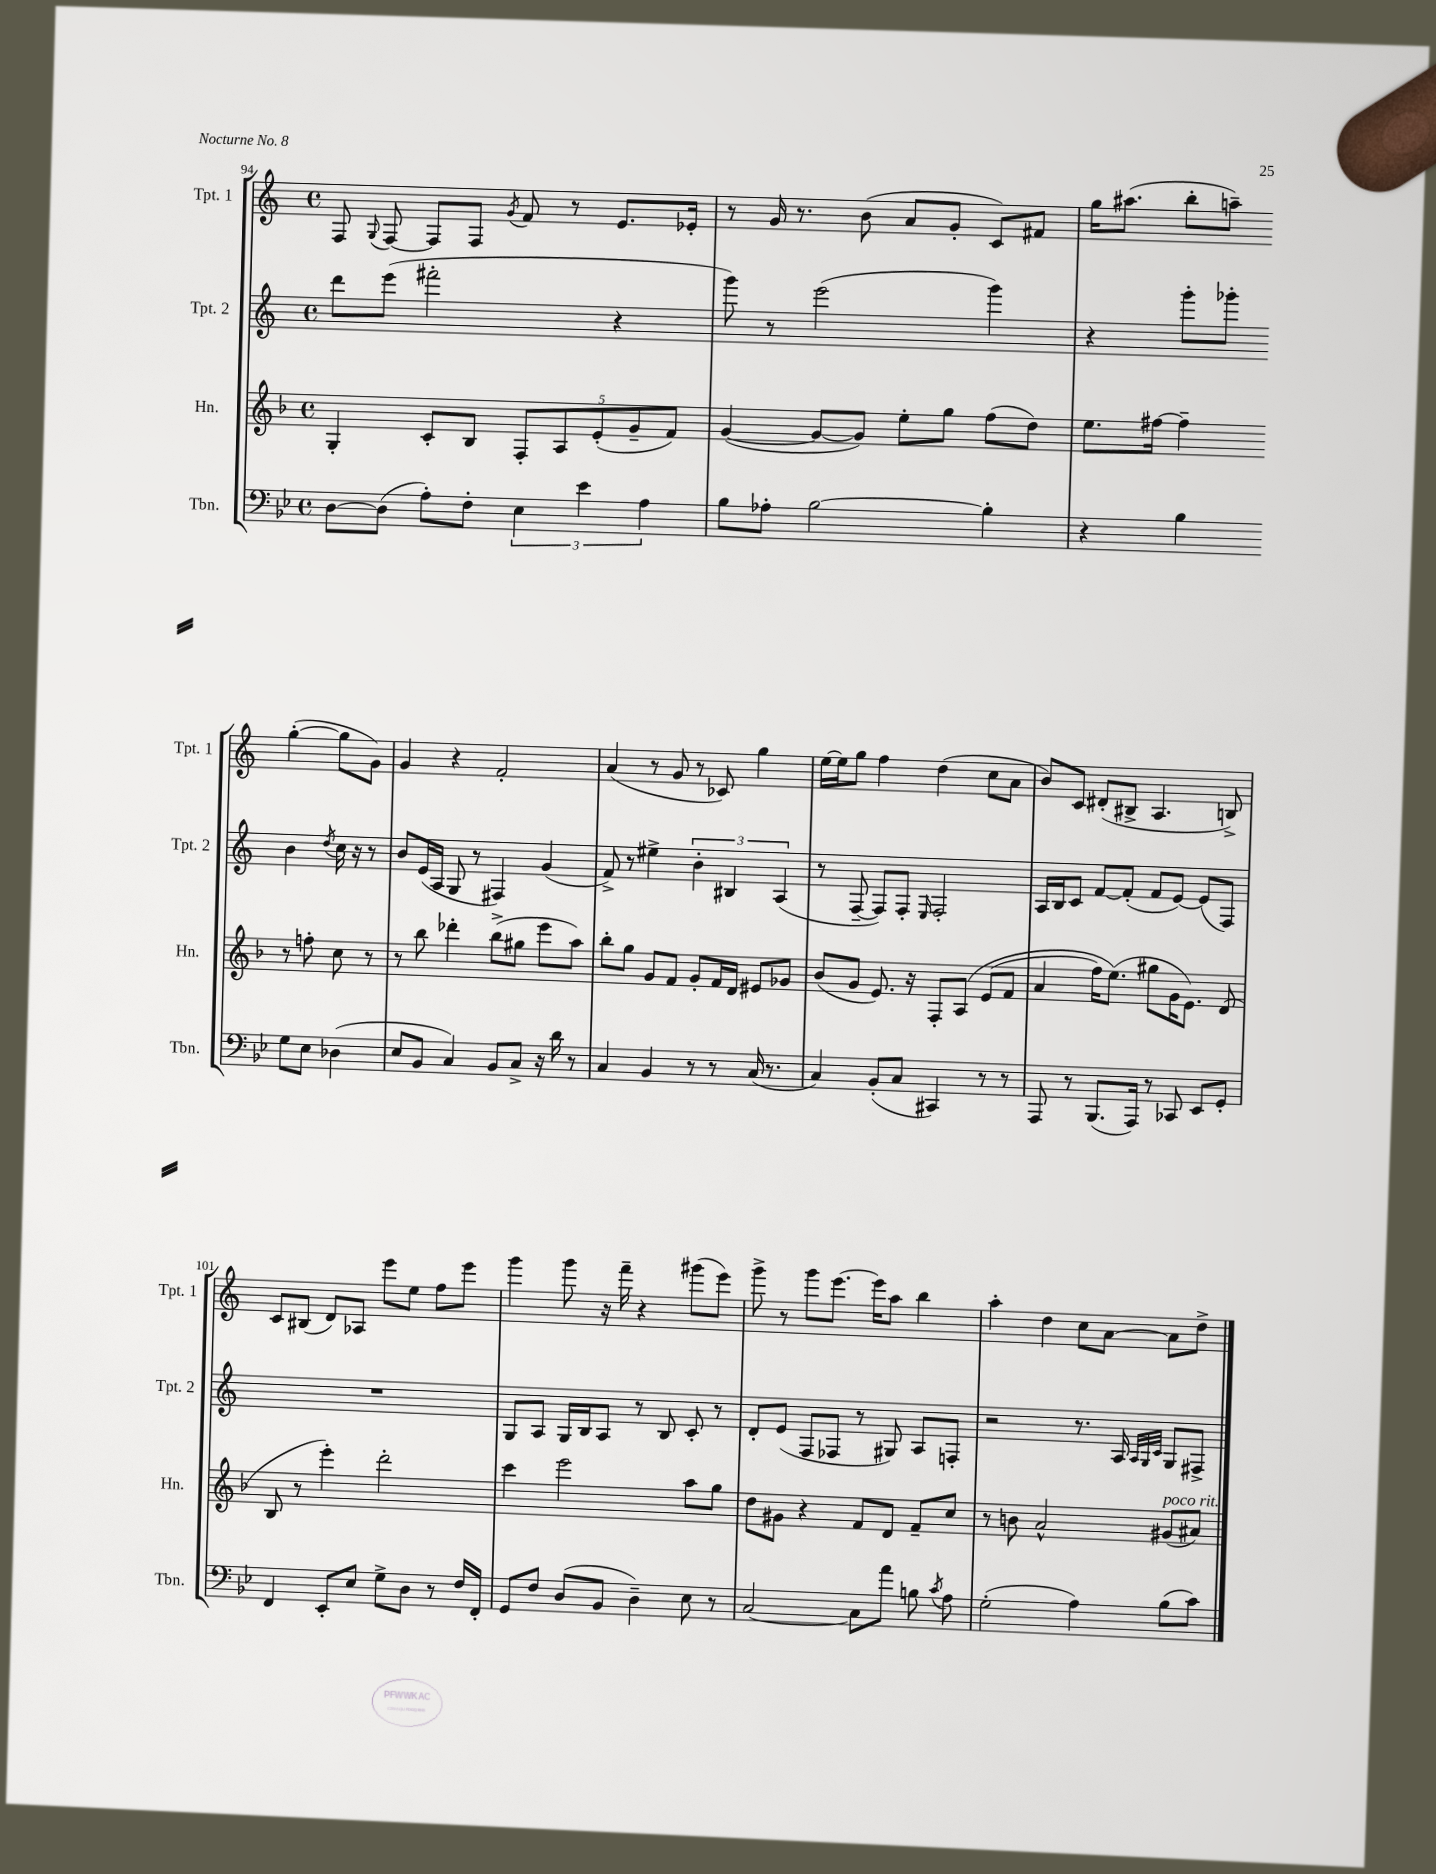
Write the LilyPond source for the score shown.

<<
\new StaffGroup <<
\new Staff = "s0" \with { instrumentName = "Tpt. 1" shortInstrumentName = "Tpt. 1" } {
    \clef treble \key c \major \defaultTimeSignature \time 4/4
    \autoBeamOff f8 \appoggiatura { g8 } f8~ f8[ f8] \acciaccatura { g'8 } f'8 r8 e'8.[ ees'16]-. |
    r8 g'16 r8. b'8( a'8[ g'8]-. c'8[) fis'8] |
    g''16[ ais''8.]( b''8[-. a''8]--) g''4~-.( g''8[ g'8]) |
    g'4 r4 f'2-. |
    a'4( r8 g'8 r8 ces'8) g''4 |
    e''16[~ e''16 g''8] f''4 d''4( c''8[ a'8] |
    b'8[) c'8] dis'8[-.( bis8]-> a4. b8->) |
    c'8[ bis8]( d'8[) aes8] e'''8[ e''8] f''8[ e'''8] |
    g'''4 g'''8 r16 f'''16-- r4 gis'''8[( e'''8]) |
    g'''8-> r8 g'''8[ e'''8.]~ e'''16[ a''8] b''4 |
    a''4-. d''4 c''8[ a'8]~ a'8[ d''8]-> \bar "|." |
}
\new Staff = "s1" \with { instrumentName = "Tpt. 2" shortInstrumentName = "Tpt. 2" } {
    \clef treble \key c \major \defaultTimeSignature \time 4/4
    \autoBeamOff d'''8[ e'''8]( fis'''2-. r4 |
    g'''8) r8 e'''2( g'''4) |
    r4 g'''8[-. ges'''8]-. b'4 \acciaccatura { d''8 } c''16 r16 r8 |
    b'8[ e'16( a16] g8 r8 fis4) g'4( |
    f'8->) r8 eis''4-> \tuplet 3/2 { b'4-. bis4 a4( } |
    r8 f8~-- f8[) f8]-. \grace { e16 } f2-. |
    a16[ b16 c'8] f'8[~ f'8]-.( f'8[ e'8]~) e'8[( f8]) |
    R1 |
    g8[ a8] g16[ b16 a8] r8 b8 c'8-. r8 |
    d'8[-. e'8]( f8[ fes8] r8 gis8) a8[ f8]-. |
    r2 r8. a16 \grace { a32[ g32 c'32] } g8[ fis8]-> \bar "|." |
}
\new Staff = "s2" \with { instrumentName = "Hn." shortInstrumentName = "Hn." } {
    \clef treble \key f \major \defaultTimeSignature \time 4/4
    \autoBeamOff g4-. c'8[-. bes8] \tuplet 5/4 { f8[-. a8 e'8-.( g'8-- f'8]) } |
    g'4~( g'8[~ g'8]) e''8[-. g''8] f''8[( d''8]) |
    e''8.[ fis''16]~ fis''4-- r8 f''8-. c''8 r8 |
    r8 bes''8 des'''4-. bes''8[->( gis''8] e'''8[ a''8]) |
    bes''8[-. g''8] g'8[ f'8] g'8[-. f'16 d'16] eis'8[ ges'8] |
    bes'8[( g'8] e'8.) r16 f8[-. a8]\( e'8[( f'8] |
    a'4 f''16[) e''8.](\) gis''8[ g'16 e'8.]) d'8( |
    bes8 r8 e'''4-.) d'''2-. |
    c'''4 e'''2 a''8[ g''8] |
    d''8[ gis'8] r4 f'8[ d'8] f'8[-- c''8] |
    r8 b'8 a'2-^ gis'8[^\markup { \italic "poco rit." }( ais'8]) \bar "|." |
}
\new Staff = "s3" \with { instrumentName = "Tbn." shortInstrumentName = "Tbn." } {
    \clef bass \key bes \major \defaultTimeSignature \time 4/4
    \autoBeamOff d8[~ d8]( a8[-.) f8]-. \tuplet 3/2 { ees4 ees'4 a4 } |
    bes8[ aes8]-. bes2~ bes4-. |
    r4 bes4 g8[ ees8] des4( |
    ees8[ bes,8] c4) bes,8[ c8]-> r16 d'16 r8 |
    c4 bes,4 r8 r8 c16( r8. |
    c4) bes,8[-.( c8] cis,4) r8 r8 |
    a,,8 r8 bes,,8.[( a,,16]) r8 ces,8 ees,8[ g,8]-. |
    f,4 ees,8[-. ees8] g8[-> d8] r8 f16[ f,16]-. |
    g,8[ f8] d8[( bes,8] d4--) ees8 r8 |
    c2~ c8[ a'8] b8 \acciaccatura { c'8 } a8 |
    g2-.( a4) bes8[( c'8]) \bar "|." |
}
>>
>>
\layout { \context { \Score currentBarNumber = #94 } }
